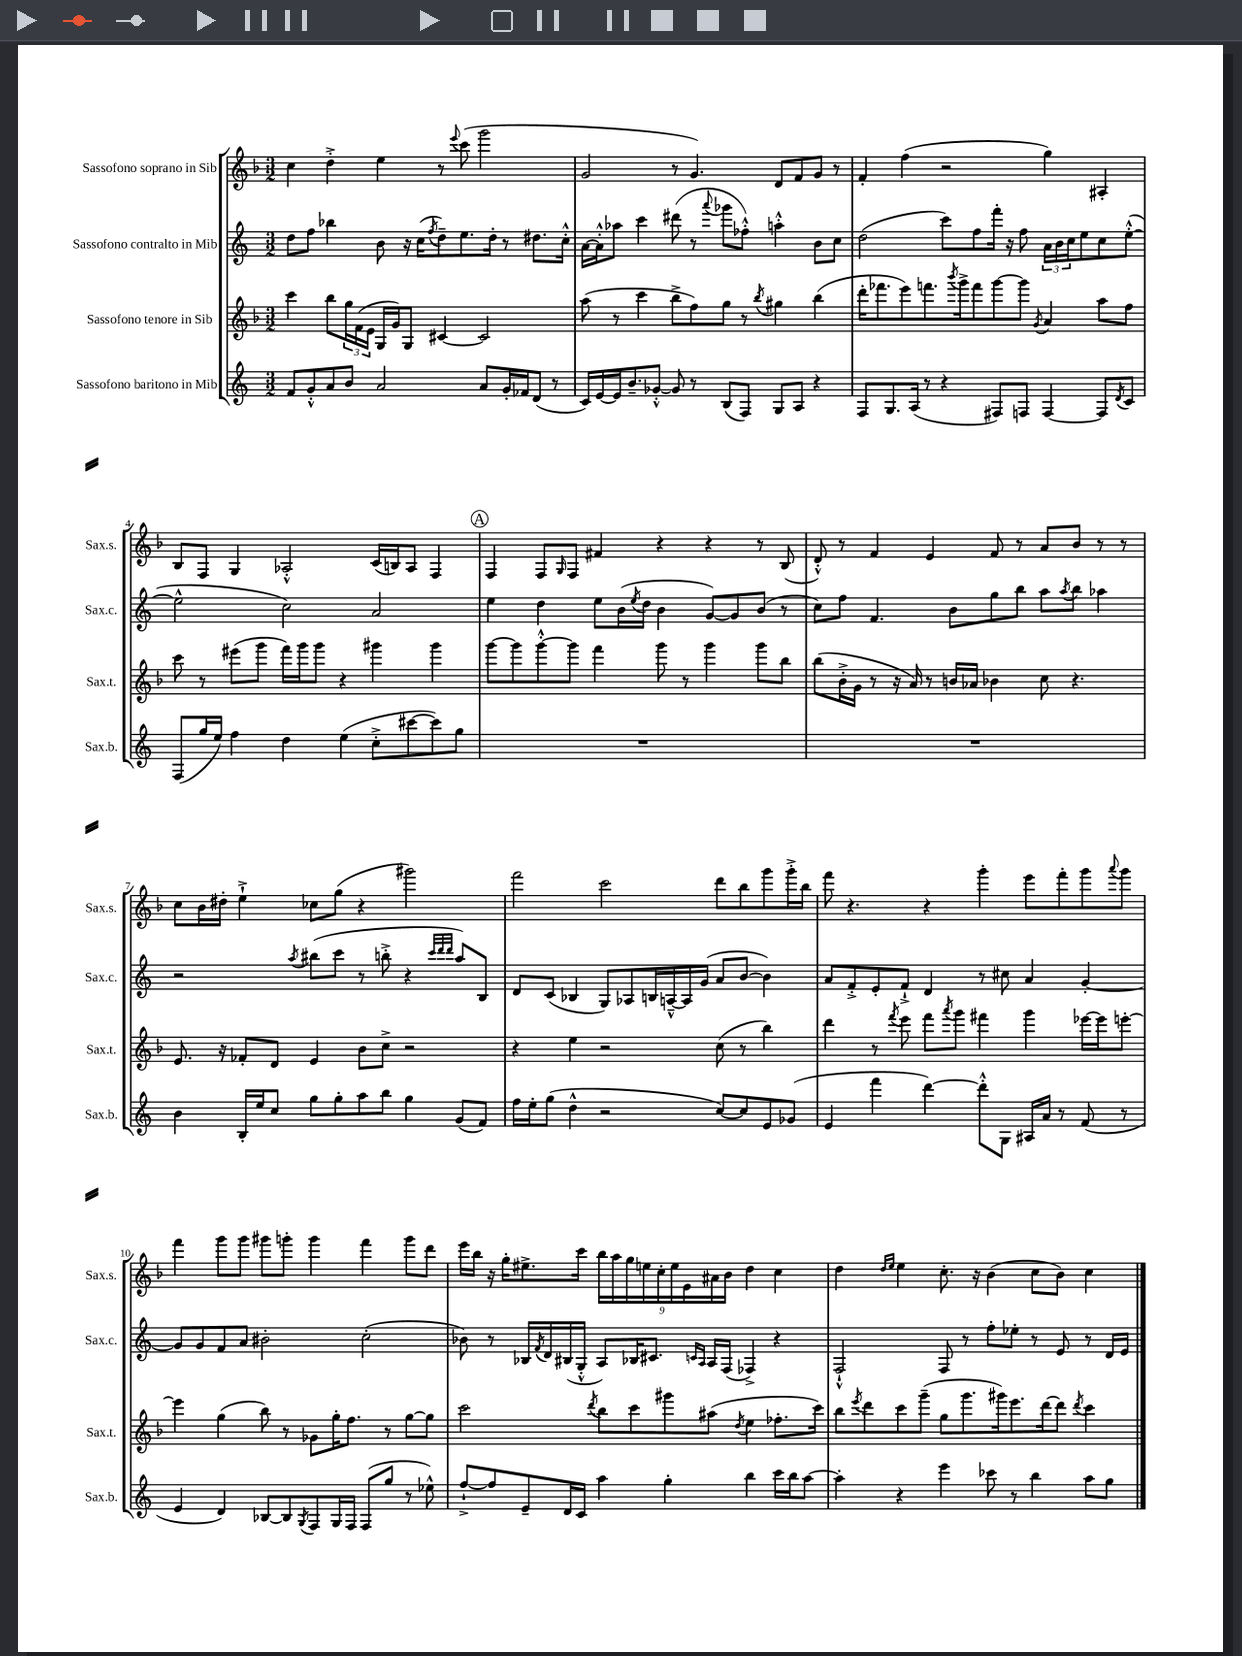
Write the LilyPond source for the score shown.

<<
\new StaffGroup <<
\new Staff = "s0" \with { instrumentName = "Sassofono soprano in Sib" shortInstrumentName = "Sax.s." } {
    \clef treble \key f \major \numericTimeSignature \time 3/2
    c''4 d''4-.-> e''4 r8 \appoggiatura { e'''8 } c'''8( g'''2 |
    g'2 r8 g'4.) d'8 f'8 g'8 r8 |
    f'4-. f''4( r2 g''4) ais4-. |
    bes8 f8 g4 aes2-.-^ c'16( b16) aes8 f4 |
    \mark \markup { \circle "A" } f4 f8 \grace { g16 } f8 fis'4 r4 r4 r8 bes8( |
    d'8-.-^) r8 f'4 e'4 f'8 r8 a'8 bes'8 r8 r8 |
    c''8 bes'16 dis''16-. e''4-!-> ces''8 g''8( r4 gis'''2) |
    f'''2 c'''2 d'''8 bes''8 g'''8 g'''16-.-> bes''16 |
    f'''8 r4. r4 g'''4-. e'''8 f'''8-. g'''8 \appoggiatura { a'''8 } g'''8 |
    f'''4 g'''8 g'''8 gis'''8 g'''8-. g'''4 f'''4 g'''8 d'''8 |
    e'''16 bes''16 r16 g''16-. eis''8.-> c'''16 \tuplet 9/8 { bes''16 a''16 g''16 e''16 c''16-. e''16 e'16 ais'16 bes'16 } d''4 c''4 |
    d''4 \grace { d''16 e''16 } e''4 c''8.-. r16 bes'4( c''8 bes'8) c''4 \bar "|." |
}
\new Staff = "s1" \with { instrumentName = "Sassofono contralto in Mib" shortInstrumentName = "Sax.c." } {
    \clef treble \key c \major \numericTimeSignature \time 3/2
    d''8 f''8 bes''4 b'8 r16 c''16( \acciaccatura { f''8 } d''8--) e''8. d''16-. r8 dis''8. c''16-.-^ |
    a'16~ a'16-.-^ aes''8 c'''4 dis'''8( r8 \appoggiatura { a'''8 } ges'''8 fes''8-.-^) a''4-.-^ b'8 c''8 |
    d''2( c'''8) f''8 f'''16-. r16 f''8 \tuplet 3/2 { a'16 b'16 c''16 } e''8 c''8 e''8~-.-^( |
    e''2-^ c''2) a'2 |
    \mark \markup { \circle "A" } e''4 d''4 e''8 b'16( \acciaccatura { e''8 } d''16 b'4 g'8~) g'8 b'8( r8 |
    c''8) f''8 f'4. b'8 g''8 b''8 a''8 \acciaccatura { a''8 } b''8 aes''4 |
    r2 \acciaccatura { a''8 } bis''8( c'''8 r8 b''8-.-> r4 \grace { c'''32 d'''32 d'''32 } a''8) b8 |
    d'8 c'8( bes4 g8) aes8 b16 a16~---^ a16 g'16( a'8 b'8~ b'4) |
    a'8 f'8-.-> e'8-. f'8-!-> d'4 r8 cis''8 a'4 g'4~-. |
    g'8 g'8 f'8 a'8 bis'2-. c''2-.( |
    bes'8) r8 bes16 \acciaccatura { f'8 } d'16 bis16( g16-.-^ a8) bes16 cis'8. \grace { c'16 a16 } a16 f16( fes4->) r4 |
    f2-!-^ f8 r8 f''8-. ees''8-. r8 e'8 r8 d'16 e'16 \bar "|." |
}
\new Staff = "s2" \with { instrumentName = "Sassofono tenore in Sib" shortInstrumentName = "Sax.t." } {
    \clef treble \key f \major \numericTimeSignature \time 3/2
    c'''4 bes''8 \tuplet 3/2 { g''16 f'16( e'16 } g16 g'16) g8 cis'4~ cis'2 |
    a''8( r8 c'''4 bes''8-> f''8) g''8 r8 \acciaccatura { bes''8 } gis''4 bes''4( |
    d'''16-. fes'''8. e'''8) f'''8. \acciaccatura { bes'''8 } g'''16-> f'''8 g'''8~ g'''8 \acciaccatura { g'8 } a'4 a''8 f''8 |
    c'''8 r8 eis'''8( g'''8 f'''16) g'''16 g'''8 r4 gis'''4 gis'''4 |
    \mark \markup { \circle "A" } g'''8~ g'''8 g'''8~-.-^ g'''8 f'''4 g'''8 r8 g'''4 g'''8 bes''8 |
    bes''8( bes'16-.-> g'16 r8 r16 a'16) r8 b'16 aes'16 bes'4 c''8 r4. |
    e'8. r16 fes'8-. d'8 e'4 bes'8 c''8-> r2 |
    r4 e''4 r2 c''8( r8 bes''4) |
    d'''4 r8 \acciaccatura { f'''8 } e'''8 f'''8 \acciaccatura { a'''8 } g'''8 fis'''4 g'''4 ees'''16~ ees'''16 e'''8~-. |
    e'''4 g''4( bes''8) r8 ges'8 g''16-. f''8. r8 g''8~ g''8 |
    c'''2 \acciaccatura { d'''8 } bes''8 c'''8 gis'''8 ais''8( \acciaccatura { d''8 } e''4 fes''8.-. c'''16) |
    bes''8 \acciaccatura { e'''8 } d'''8 c'''8 g'''8--( g''8 g'''8. gis'''16) e'''8. d'''16~ d'''8 \acciaccatura { d'''8 } c'''4 \bar "|." |
}
\new Staff = "s3" \with { instrumentName = "Sassofono baritono in Mib" shortInstrumentName = "Sax.b." } {
    \clef treble \key c \major \numericTimeSignature \time 3/2
    f'8 g'8-.-^ a'8 b'8 a'2 a'8 g'16-. fes'16 d'8( r8 |
    c'16) e'16~ e'16 b'8.-- ges'8~-.-^ ges'8 r8 b8( f8) g8 a8 r4 |
    f8 g8. a16( r8 r4 fis8) f8 f4~ f8 \acciaccatura { d'8 } c'8 |
    f8( g''16 e''16) f''4 d''4 e''4( c''8-.-> cis'''8~ cis'''8) g''8 |
    \mark \markup { \circle "A" } R1. |
    R1. |
    b'4 b16-. e''16 c''8 g''8 g''8-. a''8 b''8 g''4 g'8( f'8) |
    f''16 e''16-. g''8( d''4-^ r2 c''8~) c''8 e'8 ges'8( |
    e'4 f'''4 d'''4~) d'''8-.-^ g8 ais16 a'16 r8 f'8( r8 |
    e'4 d'4) bes8~ bes8 \acciaccatura { g8 } f8 g16 f16 f8( g''8 r8 ees''8-^) |
    f''8~-!-> f''8 e'8-- d'16 c'16 a''4 g''4-. b''4 c'''16 b''16 a''8~ |
    a''4-. r4 e'''4 ces'''8 r8 b''4 a''8 g''8 \bar "|." |
}
>>
>>
